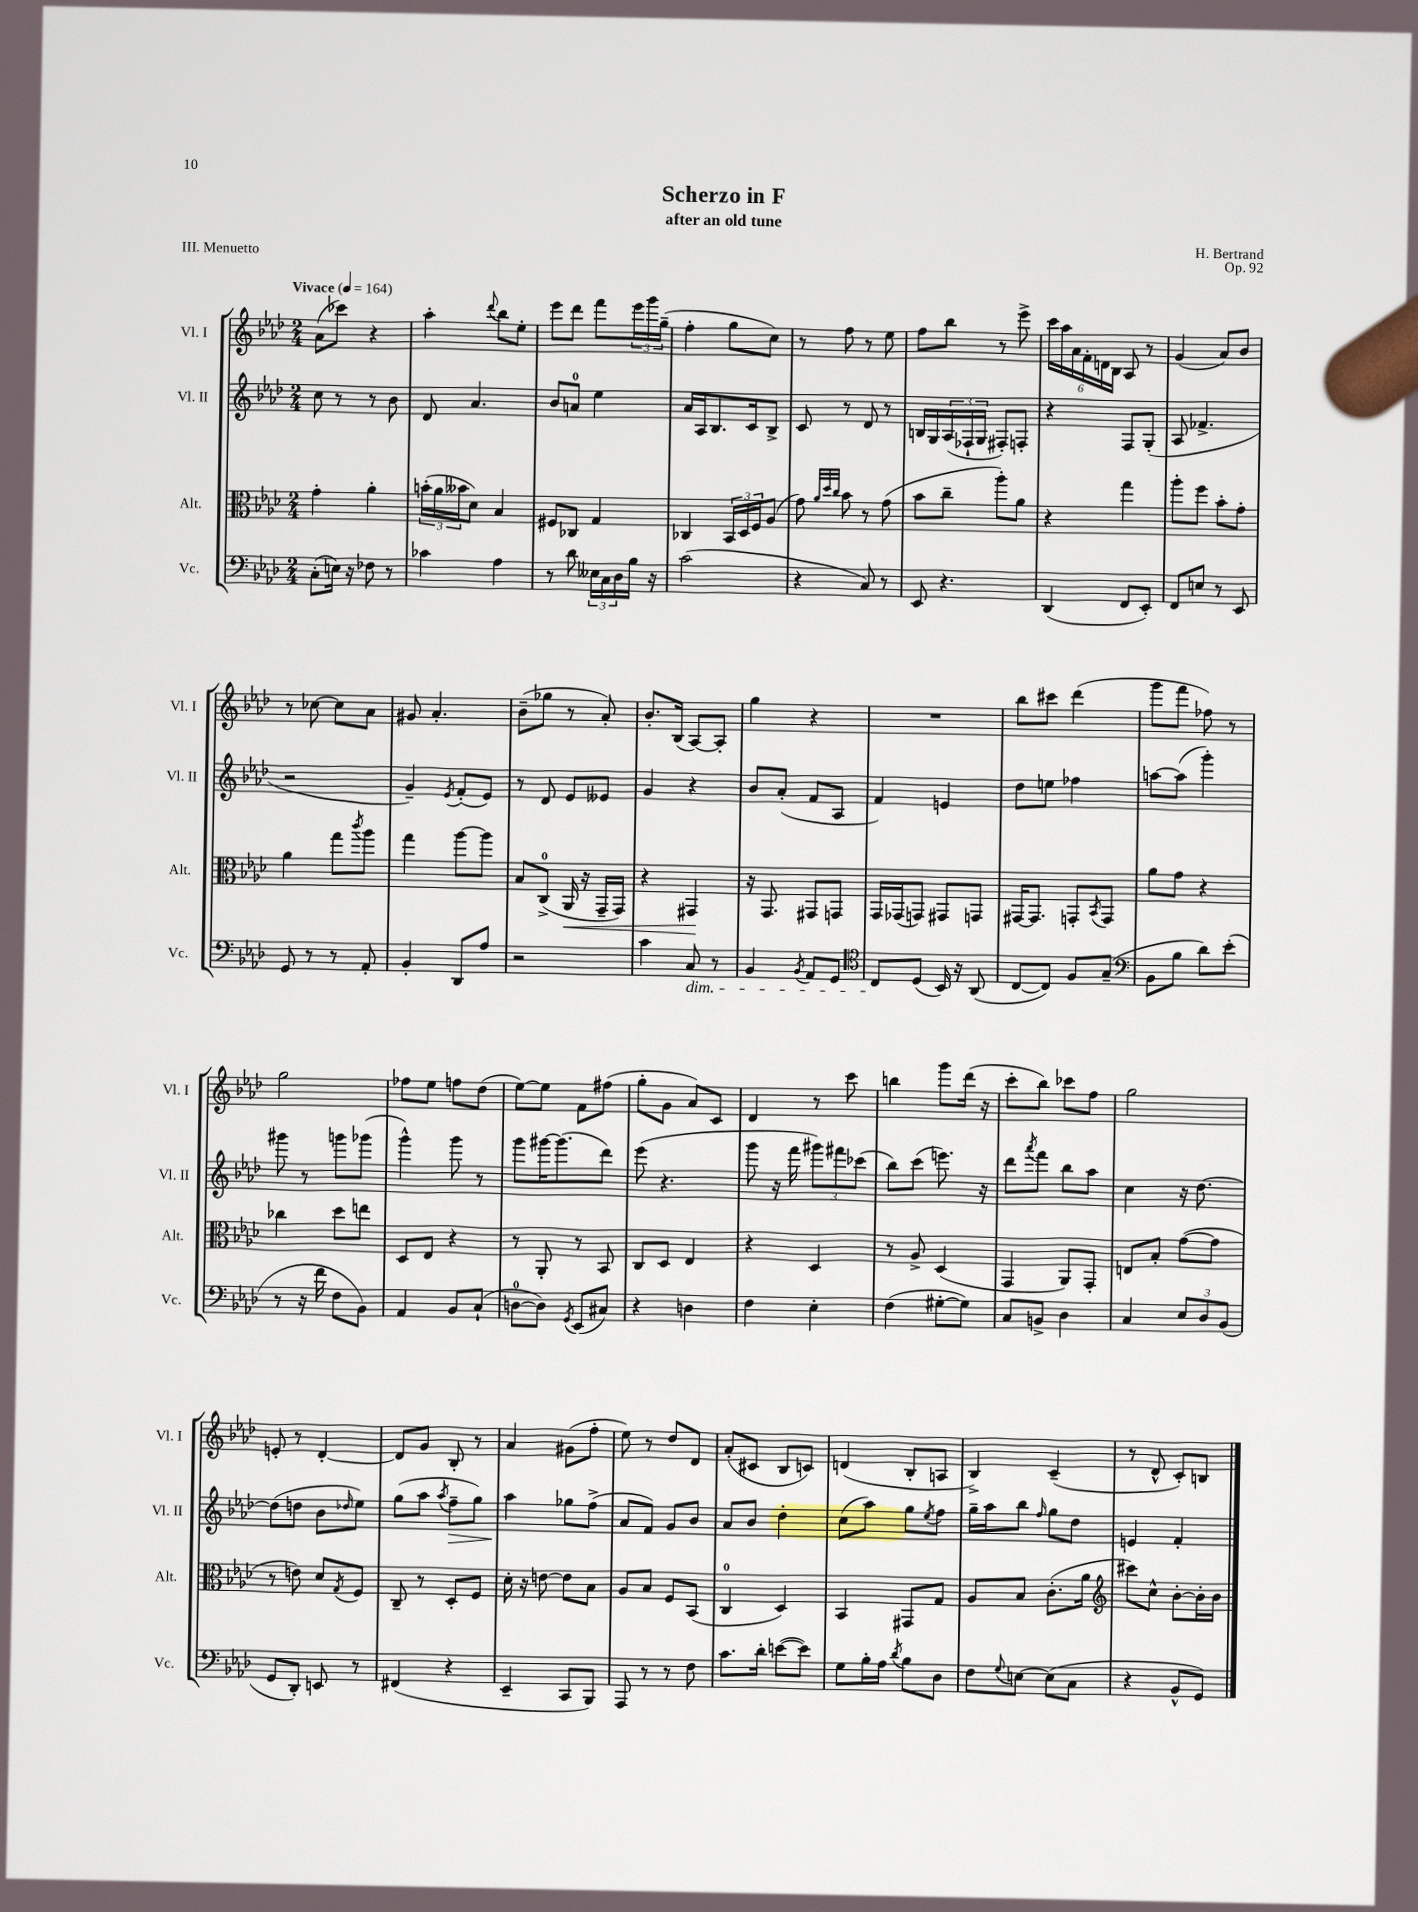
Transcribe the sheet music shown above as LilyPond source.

\header { title = "Scherzo in F" composer = "H. Bertrand" subtitle = "after an old tune" opus = "Op. 92" piece = "III. Menuetto" }
<<
\new StaffGroup <<
\new Staff = "s0" \with { instrumentName = "Vl. I" shortInstrumentName = "Vl. I" } {
    \clef treble \key aes \major \numericTimeSignature \time 2/4 \tempo "Vivace" 4 = 164
    aes'8( ces'''8) r4 |
    aes''4-. \appoggiatura { des'''8 } bes''8 ees''8-. |
    ees'''8 des'''8 f'''8 \tuplet 3/2 { ees'''16 g'''16 g''16--( } |
    f''4-. g''8 c''8) |
    r8 f''8 r8 ees''8 |
    f''8 bes''8 r8 ees'''8-> |
    \tuplet 6/4 { c'''16 aes''16 aes'16 f'16-. d'16 bes16 } aes8 r8 |
    g'4( aes'8) bes'8 |
    r8 ces''8~ ces''8 aes'8 |
    gis'8 aes'4.-. |
    bes'8--( ges''8 r8 aes'8-.) |
    bes'8.-. bes16( aes8~) aes8-. |
    g''4 r4 |
    R2 |
    bes''8 cis'''8 des'''4( |
    g'''8 f'''8 fes''8) r8 |
    g''2 |
    fes''8 ees''8 f''8 des''8( |
    ees''8~) ees''8 f'8 fis''8( |
    g''8-. g'8 aes'8) c'8 |
    des'4 r8 c'''8 |
    b''4 g'''8 des'''16( r16 |
    c'''8-. bes''8) ces'''8 f''8 |
    g''2 |
    e'8-. r8 des'4~-. |
    des'8 g'8 bes8-. r8 |
    aes'4 gis'8( f''8-. |
    ees''8) r8 des''8 des'8 |
    aes'8-.( cis'8 bes8 c'8) |
    d'4( bes8-. a8 |
    bes4->) c'4--( |
    r8 des'8-^ c'8-.) b8 \bar "|." |
}
\new Staff = "s1" \with { instrumentName = "Vl. II" shortInstrumentName = "Vl. II" } {
    \clef treble \key aes \major \numericTimeSignature \time 2/4
    c''8 r8 r8 bes'8 |
    des'8 aes'4. |
    bes'8 a'8-0 ees''4 |
    aes'16 aes16 bes8. c'16 bes8-> |
    c'8 r8 des'8 r8 |
    b16 g16 \tuplet 3/2 { aes16( fes16-! g16 } fis8-.) f8-. |
    r4 f8 g8-.( |
    aes8 fes'4.-> |
    r2 |
    g'4--) \acciaccatura { ees'8 } f'8-.( ees'8) |
    r8 des'8 ees'8 eeses'8 |
    g'4 r4 |
    bes'8 aes'8-.( f'8 aes8 |
    f'4) e'4 |
    des''8 e''8 fes''4 |
    a''8~ a''8( g'''4-.) |
    gis'''8 r8 g'''8 ges'''8( |
    g'''4-^) g'''8 r8 |
    g'''8 gis'''16~ gis'''8.( des'''8) |
    ees'''8( r4. |
    g'''8 r16 f'''16 \tuplet 3/2 { gis'''8) fis'''8 ces'''8( } |
    bes''8) c'''8( e'''8.) r16 |
    des'''8 \acciaccatura { aes'''8 } f'''8 bes''8 aes''8 |
    c''4 r16 des''8.~ |
    des''8( d''8 bes'8 \grace { des''16 } ees''8) |
    g''8( aes''8 \acciaccatura { aes''8 } f''8--\> g''8) |
    aes''4\! ges''8 f''8->( |
    aes'8 f'8) g'8 bes'8 |
    aes'8 bes'8 des''4-. |
    c''8( aes''8) g''8 \acciaccatura { ees''8 } f''8 |
    g''16-- aes''16 bes''8 \grace { f''16 } g''8 des''8 |
    e'4 f'4-. \bar "|." |
}
\new Staff = "s2" \with { instrumentName = "Alt." shortInstrumentName = "Alt." } {
    \clef alto \key aes \major \numericTimeSignature \time 2/4
    g'4-. aes'4-. |
    \tuplet 3/2 { b'16-.( aes'16 beses'16 } des'8) bes4 |
    fis8 ces8 g4 |
    ces4 \tuplet 3/2 { bes,16 des16 f16 } aes8( |
    g'8) \grace { aes'32 des''32 c''32 } bes'8 r8 g'8( |
    bes'8 c''8-- aes''8-.) aes'8 |
    r4 g''4 |
    aes''8-. f''8 bes'8-. g'8-. |
    aes'4 g''8 \acciaccatura { c'''8 } aes''8 |
    g''4 aes''8~ aes''8 |
    bes8 c8-0->( aes,16\< r16 g,16-- g,16) |
    r4 gis,4\! |
    r16 g,8. gis,8 g,8 |
    g,16 ges,16( g,8) gis,8 g,8 |
    gis,16~ gis,8. g,8-. \acciaccatura { bes,8 } g,8 |
    aes'8 g'8 r4 |
    ces''4 des''8 e''8 |
    des8 ees8 r4 |
    r8 aes,8-. r8 bes,8 |
    c8 des8 ees4 |
    r4 des4 |
    r8 aes8-> des4( |
    g,4 aes,8) g,8-. |
    e8 bes8-. g'8~( g'8 |
    r8 e'8) des'8 \acciaccatura { g8 } f8 |
    c8-- r8 des8-. f8 |
    des'16-. r16 e'8~ e'8 bes8 |
    aes8 bes8 f8 bes,8( |
    c4-0 des4) |
    bes,4 gis,8 g8 |
    aes8 bes8 c'8.-.( aes'16 |
    \clef treble cis'''8) c''8-^ bes'8~-. bes'16-. bes'16 \bar "|." |
}
\new Staff = "s3" \with { instrumentName = "Vc." shortInstrumentName = "Vc." } {
    \clef bass \key aes \major \numericTimeSignature \time 2/4
    c8-.( e16) r16 fes8 r8 |
    ces'4 aes4 |
    r8 des'8 \tuplet 3/2 { eeses16 c16 des16 } bes16 r16 |
    c'2( |
    r4 c8) r8 |
    ees,8 r4. |
    des,4( f,8 ees,8-.) |
    f,8 e8 r8 ees,8 |
    g,8 r8 r8 aes,8-. |
    bes,4-. des,8 aes8 |
    r2 |
    c'4 c8\dim r8 |
    bes,4 \acciaccatura { bes,8 } aes,8 g,8 |
    \clef tenor c8\! des8( bes,16) r16 aes,8( |
    c8~ c8) f8 g8--( |
    \clef bass bes,8 bes8 des'8) ees'8-.( |
    r8 r16 f'16 f8 bes,8) |
    aes,4 bes,8 c8-!( |
    d8-0~ d8) \acciaccatura { g,8 } ees,8( cis8) |
    r4 d4 |
    f4 ees4-. |
    f4( gis8~-. gis8) |
    c8 b,8-> des4 |
    c4 \tuplet 3/2 { ees8 des8 bes,8( } |
    g,8 des,8-.) e,8 r8 |
    fis,4( r4 |
    ees,4-- c,8 bes,,8) |
    aes,,8 r8 r8 f8 |
    c'8. des'16-. e'8~( e'8) |
    g8 bes16-. aes16 \acciaccatura { des'8 } bes8 des8 |
    f8 \appoggiatura { g8 } e8~ e8( c8 |
    r4 bes,8-^ g,8) \bar "|." |
}
>>
>>
\layout { \context { \Score \remove "Bar_number_engraver" } }
